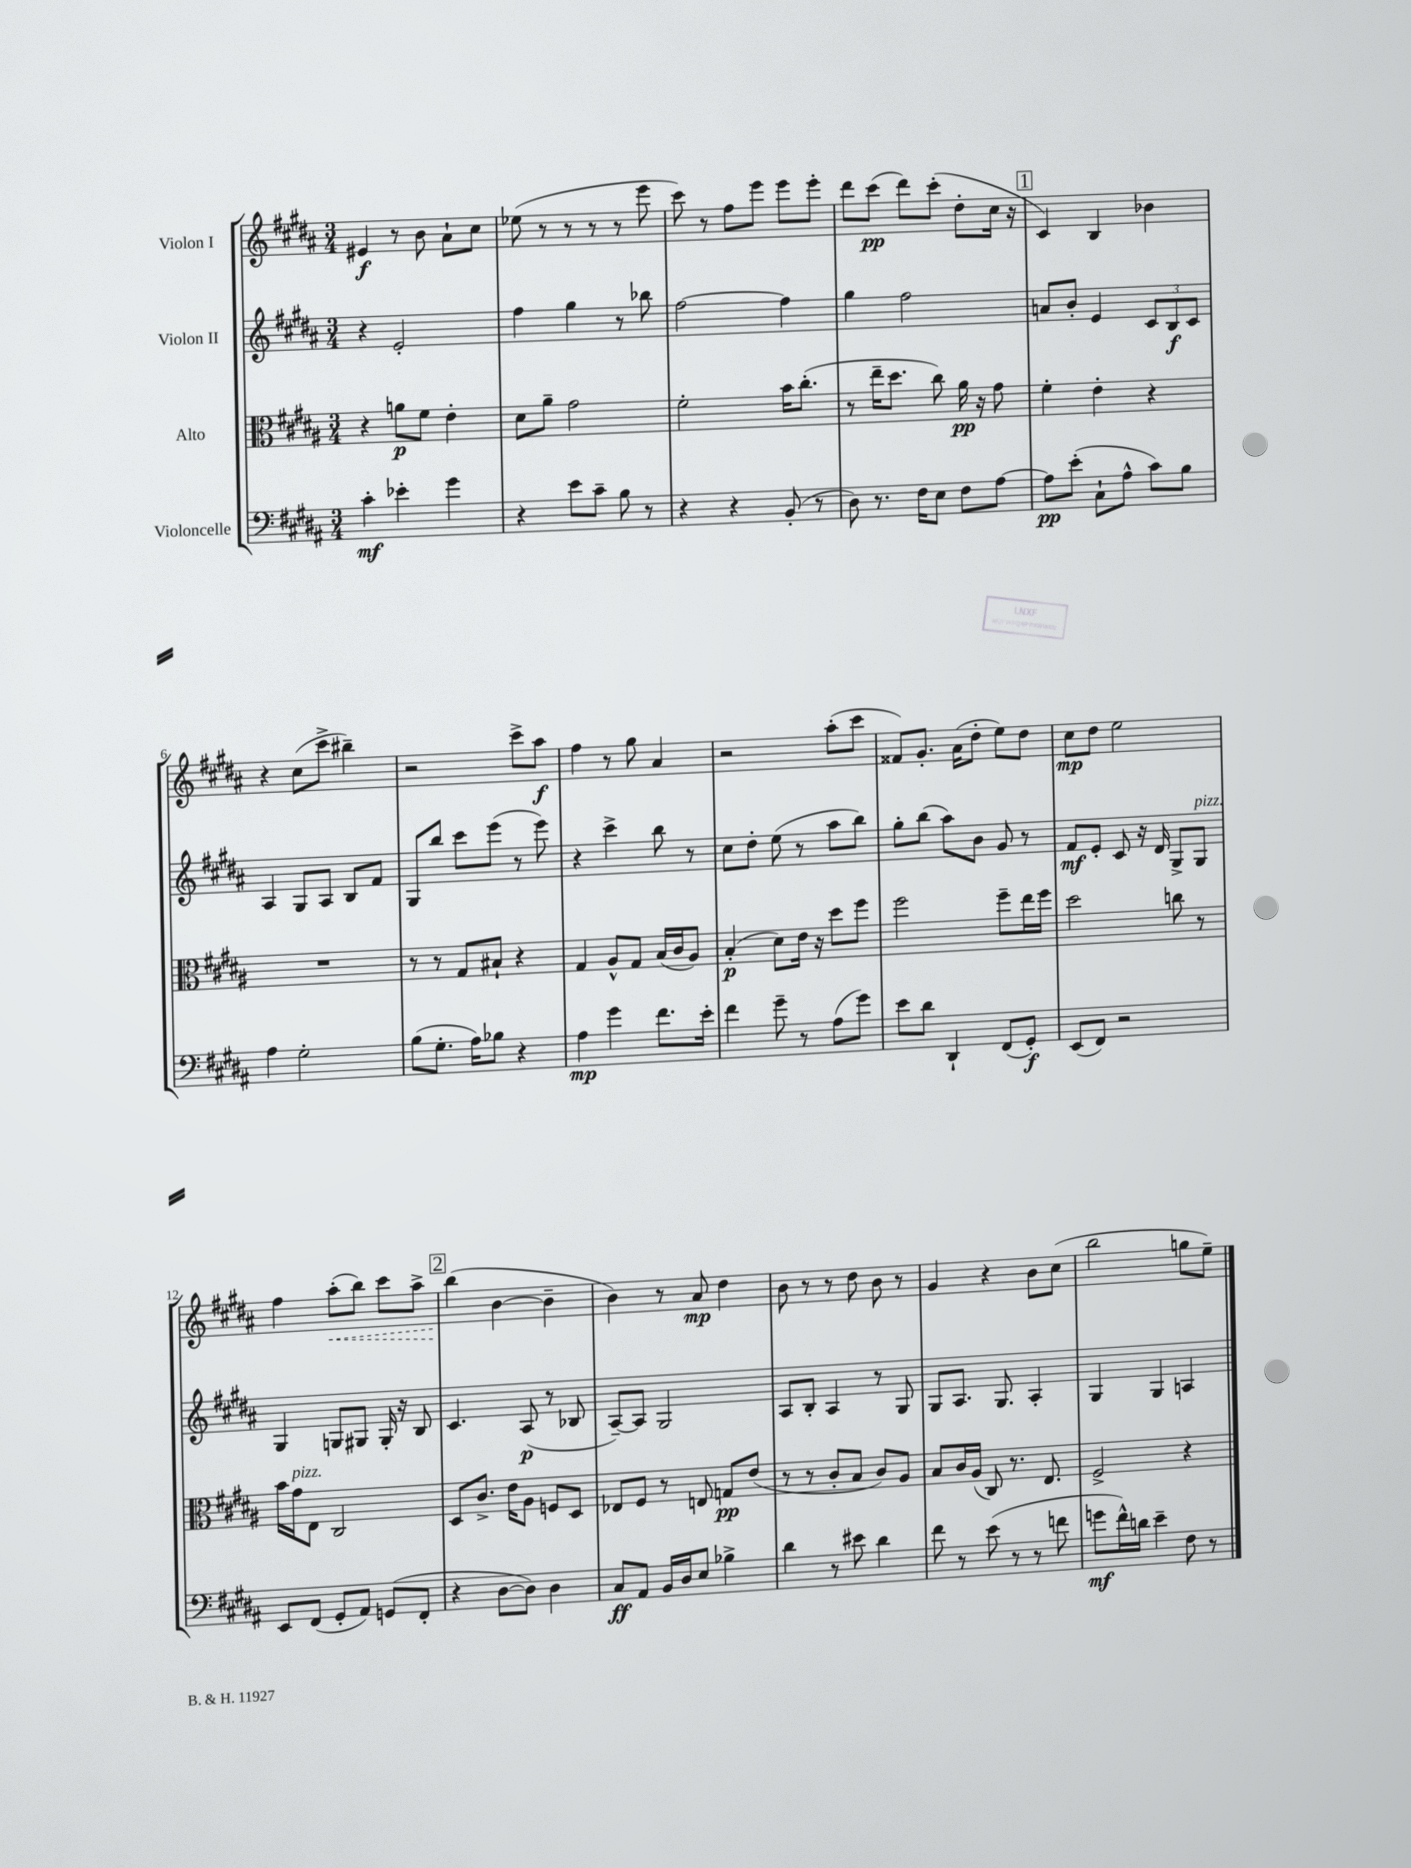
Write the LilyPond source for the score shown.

<<
\new StaffGroup <<
\new Staff = "s0" \with { instrumentName = "Violon I" } {
    \clef treble \key b \major \numericTimeSignature \time 3/4
    \autoBeamOff eis'4\f r8 b'8 ais'8[-! cis''8] |
    ees''8( r8 r8 r8 r8 e'''8 |
    cis'''8) r8 fis''8[ e'''8] e'''8[ e'''8]-. |
    dis'''8[ cis'''8]\pp( dis'''8[) cis'''8]-.( dis''8[-. cis''16] r16 |
    \mark \markup { \box "1" } cis'4) b4 bes'4 |
    r4 cis''8[( cis'''8]-> bis''4--) |
    r2 cis'''8[-> ais''8]\f |
    fis''4 r8 gis''8 ais'4 |
    r2 ais''8[-.( cis'''8] |
    fisis'8[) gis'8.]-. ais'16[( dis''8]-. e''8[) dis''8] |
    cis''8[\mp dis''8] e''2 |
    fis''4 \once \override Hairpin.style = #'dashed-line ais''8[-.\<( b''8]) cis'''8[ ais''8]-> |
    \mark \markup { \box "2" } b''4\!( b'4~ b'4-- |
    b'4) r8 ais'8\mp dis''4 |
    b'8 r8 r8 dis''8 b'8 r8 |
    gis'4 r4 b'8[ cis''8]( |
    b''2 g''8[ e''8]--) \bar "|." |
}
\new Staff = "s1" \with { instrumentName = "Violon II" } {
    \clef treble \key b \major \numericTimeSignature \time 3/4
    \autoBeamOff r4 e'2-. |
    fis''4 gis''4 r8 bes''8 |
    fis''2~ fis''4 |
    gis''4 fis''2 |
    \mark \markup { \box "1" } a'8[ b'8]-. e'4 \tuplet 3/2 { cis'8[ b8\f cis'8] } |
    ais4 gis8[ ais8] b8[ fis'8] |
    gis8[ b''8] cis'''8[ e'''8]( r8 e'''8) |
    r4 cis'''4-> b''8 r8 |
    cis''8[ dis''8]-. e''8( r8 ais''8[ b''8]) |
    gis''8[-. b''8]( ais''8[) b'8] gis'8 r8 |
    fis'8[\mf e'8]-. cis'8 r16 dis'16 gis8[-> gis8]^\markup { \italic "pizz." } |
    gis4 g8[ gis8] gis16-. r16 b8 |
    \mark \markup { \box "2" } cis'4. ais8\p( r8 bes8 |
    ais8[~--) ais8] gis2 |
    ais8[ b8]-. ais4 r8 gis8 |
    gis8[ ais8.] gis8. ais4-. |
    gis4 gis4 a4 \bar "|." |
}
\new Staff = "s2" \with { instrumentName = "Alto" } {
    \clef alto \key b \major \numericTimeSignature \time 3/4
    \autoBeamOff r4 a'8[\p fis'8] e'4-. |
    dis'8[ ais'8]-- gis'2 |
    fis'2-. b'16[ cis''8.]-.( |
    r8 e''16[-- dis''8.] cis''8) ais'16\pp r16 gis'8 |
    \mark \markup { \box "1" } fis'4-. e'4-. r4 |
    R2. |
    r8 r8 gis8[ bis8]-! r4 |
    gis4 ais8[-^ gis8] b16[( cis'16 ais8]) |
    b4-.\p( dis'8[) e'16] r16 dis''8[ fis''8] |
    fis''2 fis''8[-- e''16 fis''16] |
    dis''2 c''8 r8 |
    b'16[ gis'16^\markup { \italic "pizz." } e8] cis2 |
    \mark \markup { \box "2" } dis8[ cis'8.]-> e'16[ ais8] f8[ dis8] |
    ees8[ fis8] r8 e8 g8[\pp e'8]( |
    r8 r8 cis'8[-. b8] cis'8[) ais8] |
    b8[ cis'16 ais16]( cis8) r8. e8. |
    fis2-> r4 \bar "|." |
}
\new Staff = "s3" \with { instrumentName = "Violoncelle" } {
    \clef bass \key b \major \numericTimeSignature \time 3/4
    \autoBeamOff cis'4-.\mf ees'4-. gis'4 |
    r4 e'8[ cis'8]-- b8 r8 |
    r4 r4 b,8-.( r8 |
    dis8) r8. fis16[ e8] fis8[ ais8]~ |
    \mark \markup { \box "1" } ais8[\pp e'8]-.( cis8[-! ais8]-^ cis'8[) b8] |
    ais4 gis2-. |
    b8[( gis8.]-. ais16[) bes8] r4 |
    ais4\mp gis'4 fis'8.[ e'16]-. |
    fis'4 gis'8-- r8 ais8[( gis'8]) |
    e'8[ dis'8] dis,4-! fis,8[( gis,8]-.\f) |
    e,8[( fis,8]) r2 |
    e,8[ fis,8]( gis,8[-. ais,8]) g,8[( fis,8]-. |
    \mark \markup { \box "2" } r4 dis8[~ dis8]) dis4 |
    cis8[\ff ais,8] b,16[ dis16 e8] bes4-> |
    dis'4 r8 eis'8 dis'4 |
    fis'8 r8 e'8( r8 r8 f'8 |
    g'8[\mf fis'16-^) d'16] e'4-- fis8 r8 \bar "|." |
}
>>
>>
